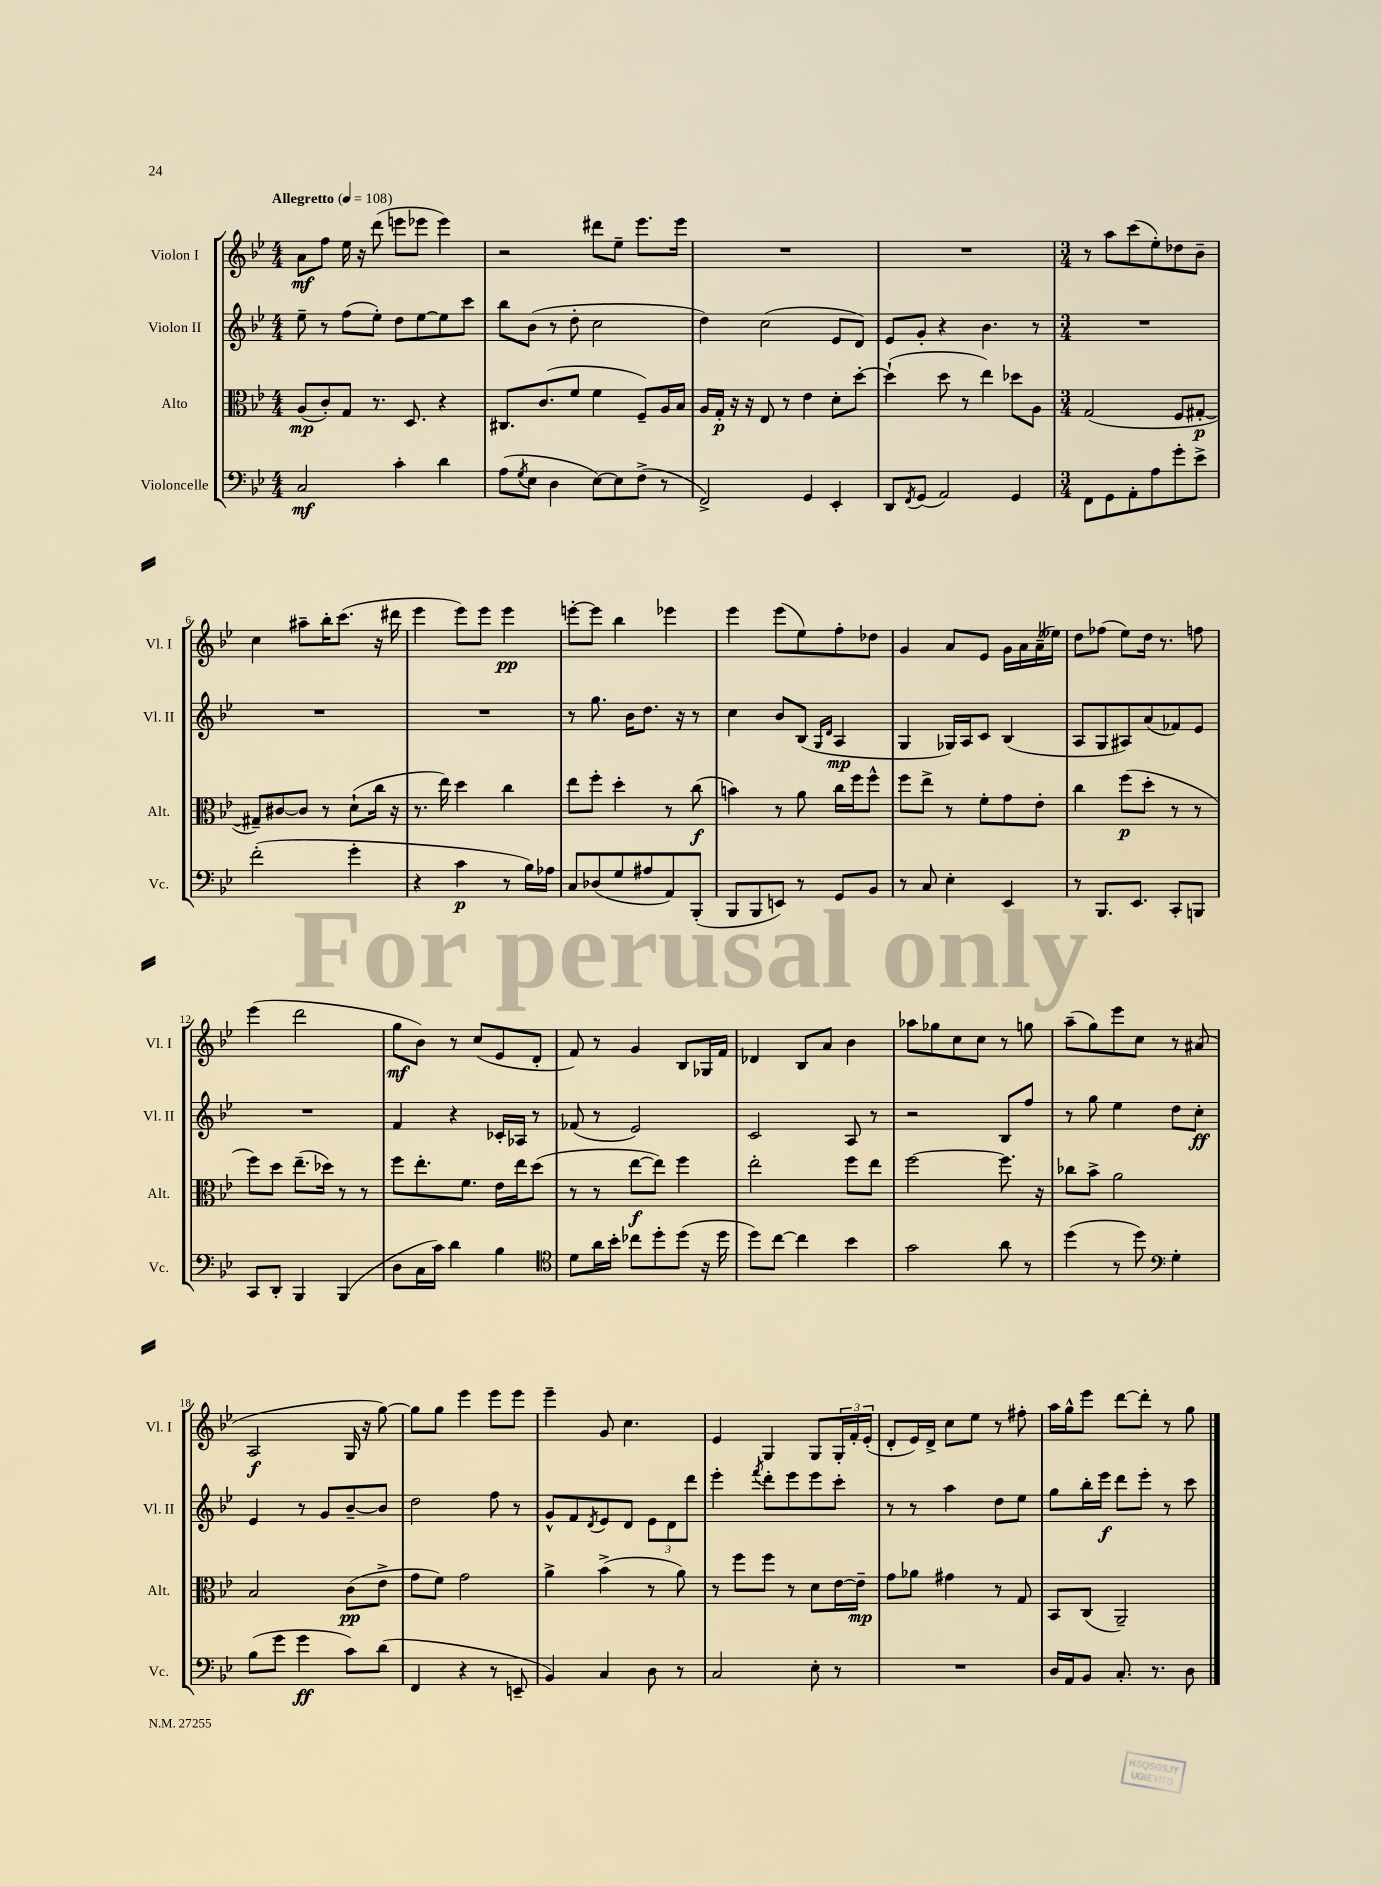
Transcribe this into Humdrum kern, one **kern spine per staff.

**kern	**dynam	**kern	**dynam	**kern	**dynam	**kern	**dynam
*part4	*part4	*part3	*part3	*part2	*part2	*part1	*part1
*staff4	*staff4	*staff3	*staff3	*staff2	*staff2	*staff1	*staff1
*I"Violoncelle	*	*I"Alto	*	*I"Violon II	*	*I"Violon I	*
*I'Vc.	*	*I'Alt.	*	*I'Vl. II	*	*I'Vl. I	*
*clefF4	*	*clefC3	*	*clefG2	*	*clefG2	*
*k[b-e-]	*	*k[b-e-]	*	*k[b-e-]	*	*k[b-e-]	*
*M4/4	*	*M4/4	*	*M4/4	*	*M4/4	*
*MM108	*	*MM108	*	*MM108	*	*MM108	*
=1	=1	=1	=1	=1	=1	=1	=1
!	!	!	!	!	!	!LO:TX:a:B:t=Allegretto	!
2C/	mf	(8A/L	mp	8ee-~\	.	8a\L	mf
.	.	8c'/)	.	8r	.	8ff\J	.
.	.	8G/J	.	(8ff\L	.	16ee-\	.
.	.	.	.	.	.	16r	.
.	.	8.r	.	8ee-'\J)	.	(8ddd\	.
4c'\	.	.	.	8dd\L	.	8eeen\L	.
.	.	8.D/	.	.	.	.	.
.	.	.	.	[8ee-\	.	8eee-X\J	.
4d\	.	4r	.	8ee-\]	.	4eee-\)	.
.	.	.	.	8ccc\J	.	.	.
=2	=2	=2	=2	=2	=2	=2	=2
(8A\L	.	8.C#X/L	.	8bb-\L	.	2r	.
8qG/	.	.	.	.	.	.	.
8E-\J	.	.	.	(8b-\J	.	.	.
.	.	(8.c/	.	.	.	.	.
4D\	.	.	.	8r	.	.	.
.	.	8f/J	.	8dd'\	.	.	.
[8E-\L)	.	4f\	.	2cc\	.	8ddd#X\L	.
8E-\]	.	.	.	.	.	8ee-~\J	.
(8F^\J	.	8F~/L)	.	.	.	8.eee-\L	.
8r	.	16A/L	.	.	.	.	.
.	.	16B-/JJ	.	.	.	16eee-\Jk	.
=3	=3	=3	=3	=3	=3	=3	=3
2FF^/)	.	16A/LL	.	4dd\)	.	1r	.
.	.	16G'/JJ	p	.	.	.	.
.	.	16r	.	.	.	.	.
.	.	16r	.	.	.	.	.
.	.	8E-/	.	(2cc\	.	.	.
.	.	8r	.	.	.	.	.
4GG/	.	4e-\	.	.	.	.	.
4EE-'/	.	8d'\L	.	8e-/L	.	.	.
.	.	[8dd'\J	.	8d/J)	.	.	.
=4	=4	=4	=4	=4	=4	=4	=4
8DD/L	.	(4dd`\]	.	8e-/L	.	1r	.
8qFF/	.	.	.	.	.	.	.
(8GG/J	.	.	.	8g'/J	.	.	.
2AA/)	.	8dd\	.	4r	.	.	.
.	.	8r	.	.	.	.	.
.	.	4ee-\)	.	4.b-\	.	.	.
4GG/	.	8dd-X\L	.	.	.	.	.
.	.	8A\J	.	8r	.	.	.
=5	=5	=5	=5	=5	=5	=5	=5
*M3/4	*	*M3/4	*	*M3/4	*	*M3/4	*
8FF\L	.	(2G/	.	2.r	.	8r	.
8GG\	.	.	.	.	.	8aa\L	.
8AA'\	.	.	.	.	.	(8ccc\	.
8A\	.	.	.	.	.	8ee-'\)	.
8g'\	.	8F/L	.	.	.	8dd-X\	.
8e-^\J	.	[8G#X'/J	p	.	.	8b-~\J	.
!!LO:LB:g=z
=6	=6	=6	=6	=6	=6	=6	=6
(2f'\	.	8G#X~/L])	.	2.r	.	4cc\	.
.	.	[8c#X/	.	.	.	.	.
.	.	8c#/J]	.	.	.	8aa#X~\L	.
.	.	8r	.	.	.	16bb-'\K	.
.	.	.	.	.	.	(8.ccc\J	.
4g'\	.	(8d`\L	.	.	.	.	.
.	.	16cc\Jk	.	.	.	16r	.
.	.	16r	.	.	.	16ddd#X\	.
=7	=7	=7	=7	=7	=7	=7	=7
4r	.	8.r	.	2.r	.	4eee-\	.
.	.	16ee-\)	.	.	.	.	.
4c\	p	4dd\	.	.	.	8eee-\L)	.
.	.	.	.	.	.	8eee-\J	.
8r	.	4cc\	.	.	.	4eee-\	pp
16B-\LL)	.	.	.	.	.	.	.
16A-X\JJ	.	.	.	.	.	.	.
=8	=8	=8	=8	=8	=8	=8	=8
8C/L	.	8ee-\L	.	8r	.	[8eeen'\L	.
(8D-X/	.	8ff'\J	.	8.gg\	.	8eee\J]	.
8G/	.	4dd'\	.	.	.	4bb-\	.
.	.	.	.	16b-\KL	.	.	.
8A#X/	.	.	.	8.dd\J	.	.	.
8AA/)	.	8r	.	.	.	4eee-X\	.
.	.	.	.	16r	.	.	.
(8BBB-'/J	.	(8cc\	f	8r	.	.	.
=9	=9	=9	=9	=9	=9	=9	=9
8BBB-/L	.	4bn\)	.	4cc\	.	4eee-\	.
8BBB-/	.	.	.	.	.	.	.
8EEn/J)	.	8r	.	8b-/L	.	(8eee-\L	.
8r	.	8a\	.	(8B-/J	.	8ee-\)	.
.	.	.	.	16qqG/LL	.	.	.
.	.	.	.	16qqd/JJ	.	.	.
8GG/L	.	16cc\LL	.	4A/	mp	8ff'\	.
.	.	16ff\J	.	.	.	.	.
8BB-/J	.	8ff^^\J	.	.	.	8dd-X\J	.
=10	=10	=10	=10	=10	=10	=10	=10
8r	.	8ff\L	.	4G/	.	4g/	.
8C/	.	8ee-^\J	.	.	.	.	.
4E-'\	.	8r	.	16G-X/LL)	.	8a/L	.
.	.	.	.	16A/J	.	.	.
.	.	8f'\L	.	8c/J	.	8e-/J	.
4EE-/	.	8g\	.	(4B-/	.	16g\LL	.
.	.	.	.	.	.	16a\	.
.	.	8e-'\J	.	.	.	(16a~\	.
.	.	.	.	.	.	16ee--X\JJ)	.
=11	=11	=11	=11	=11	=11	=11	=11
8r	.	4cc\	.	8A/L	.	8dd\L	.
8.BBB-/L	.	.	.	8G/	.	(8ff-X\J	.
.	.	(8ff\L	p	8A#X/)	.	8ee-\L)	.
8.EE-/J	.	.	.	.	.	.	.
.	.	8dd'\J	.	(8a/	.	16dd\Jk	.
.	.	.	.	.	.	8.r	.
8CC'/L	.	8r	.	8f-X/)	.	.	.
8BBBn/J	.	8r	.	8e-/J	.	8ffn\	.
!!LO:LB:g=z
=12	=12	=12	=12	=12	=12	=12	=12
8CC/L	.	8ff\L)	.	2.r	.	(4eee-\	.
8DD'/J	.	8dd\J	.	.	.	.	.
4BBB-/	.	(8.ee-~\L	.	.	.	2ddd\	.
.	.	16dd-X\Jk)	.	.	.	.	.
(4BBB-/	.	8r	.	.	.	.	.
.	.	8r	.	.	.	.	.
=13	=13	=13	=13	=13	=13	=13	=13
8D\L	.	8ff\L	.	4f/	.	8gg\L	mf
16C\L	.	8.ee-'\	.	.	.	8b-\J)	.
16c\JJ)	.	.	.	.	.	.	.
4d\	.	.	.	4r	.	8r	.
.	.	8.f\J	.	.	.	.	.
.	.	.	.	.	.	(8cc/L	.
4B-\	.	16e-\LL	.	16c-X'/LL	.	8e-/	.
.	.	16ee-\J	.	16A-X/JJ	.	.	.
.	.	(8dd\J	.	8r	.	8d'/J	.
=14	=14	=14	=14	=14	=14	=14	=14
*clefC4	*	*	*	*	*	*	*
8d\L	.	8r	.	(8f-X/	.	8f/)	.
16a\L	.	8r	.	8r	.	8r	.
16b-'\JJ	.	.	.	.	.	.	.
8cc-X\L	.	[8ee-\L	f	2e-/)	.	4g/	.
8dd'\	.	8ee-\J])	.	.	.	.	.
(8dd\J	.	4ff\	.	.	.	8B-/L	.
16r	.	.	.	.	.	16G-X/L	.
16dd\	.	.	.	.	.	16f/JJ	.
=15	=15	=15	=15	=15	=15	=15	=15
8dd\L)	.	2ee-'\	.	2c/	.	4d-X/	.
[8cc\J	.	.	.	.	.	.	.
4cc\]	.	.	.	.	.	8B-/L	.
.	.	.	.	.	.	8a/J	.
4b-\	.	8ff\L	.	8A/	.	4b-\	.
.	.	8ee-\J	.	8r	.	.	.
=16	=16	=16	=16	=16	=16	=16	=16
2g\	.	[2ff\	.	2r	.	8aa-X\L	.
.	.	.	.	.	.	8gg-X\	.
.	.	.	.	.	.	8cc\	.
.	.	.	.	.	.	8cc\J	.
8a\	.	8.ff\]	.	8B-/L	.	8r	.
8r	.	.	.	8ff/J	.	8ggn\	.
.	.	16r	.	.	.	.	.
=17	=17	=17	=17	=17	=17	=17	=17
(4dd\	.	8cc-X\L	.	8r	.	(8aa~\L	.
.	.	8b-^\J	.	8gg\	.	8gg\)	.
8r	.	2a\	.	4ee-\	.	8eee-\	.
8dd\)	.	.	.	.	.	8cc\J	.
*clefF4	*	*	*	*	*	*	*
4G'\	.	.	.	8dd\L	.	8r	.
.	.	.	.	8cc'\J	ff	(8a#X/	.
!!LO:LB:g=z
=18	=18	=18	=18	=18	=18	=18	=18
(8B-\L	.	2B-/	.	4e-/	.	2A/	f
8g\J	.	.	.	.	.	.	.
4g\	ff	.	.	8r	.	.	.
.	.	.	.	8g/L	.	.	.
8c\L)	.	(8c\L	pp	[8b-~/	.	16G/	.
.	.	.	.	.	.	16r	.
(8d\J	.	8e-^\J	.	8b-/J]	.	[8gg\)	.
=19	=19	=19	=19	=19	=19	=19	=19
4FF/	.	8g\L	.	2dd\	.	8gg\L]	.
.	.	8f\J)	.	.	.	8gg\J	.
4r	.	2g\	.	.	.	4eee-\	.
8r	.	.	.	8ff\	.	8eee-\L	.
8EEn~/	.	.	.	8r	.	8eee-\J	.
=20	=20	=20	=20	=20	=20	=20	=20
4BB-/)	.	4a^\	.	8g^^/L	.	4eee-~\	.
.	.	.	.	8f/	.	.	.
.	.	.	.	8qd/	.	.	.
4C/	.	(4b-^\	.	8e-/	.	8g/	.
.	.	.	.	8d/J	.	4.cc\	.
8D\	.	8r	.	12e-\L	.	.	.
.	.	.	.	12d\	.	.	.
8r	.	8a\)	.	.	.	.	.
.	.	.	.	12ddd\J	.	.	.
=21	=21	=21	=21	=21	=21	=21	=21
2C/	.	8r	.	4eee-'\	.	4e-/	.
.	.	8ff\L	.	.	.	.	.
.	.	.	.	8qfff/	.	.	.
.	.	8ff\J	.	8ddd'\L	.	4G/	.
.	.	8r	.	8eee-\	.	.	.
8E-'\	.	8d\L	.	8eee-\	.	8G/L	.
8r	.	[16e-\L	.	8ccc'\J	.	24G'/L	.
.	.	.	.	.	.	24f'/	.
.	.	16e-~\JJ]	mp	.	.	.	.
.	.	.	.	.	.	(24e-'/JJ	.
=22	=22	=22	=22	=22	=22	=22	=22
2.r	.	8g\L	.	8r	.	8d'/L	.
.	.	8a-X\J	.	8r	.	16e-/L)	.
.	.	.	.	.	.	16d^/JJ	.
.	.	4g#X\	.	4aa\	.	8cc\L	.
.	.	.	.	.	.	8ee-\J	.
.	.	8r	.	8dd\L	.	8r	.
.	.	8G/	.	8ee-\J	.	8ff#X'\	.
=23	=23	=23	=23	=23	=23	=23	=23
16D/LL	.	8BB-/L	.	8gg\L	.	16aa\LL	.
16AA/J	.	.	.	.	.	16gg^^\J	.
8BB-/J	.	(8C/J	.	16bb-'\L	.	8eee-\J	.
.	.	.	.	16eee-\JJ	f	.	.
8.C'/	.	2AA~/)	.	8ddd\L	.	[8ddd\L	.
.	.	.	.	8eee-'\J	.	8ddd'\J]	.
8.r	.	.	.	.	.	.	.
.	.	.	.	8r	.	8r	.
8D\	.	.	.	8ccc\	.	8gg\	.
==	==	==	==	==	==	==	==
*-	*-	*-	*-	*-	*-	*-	*-
